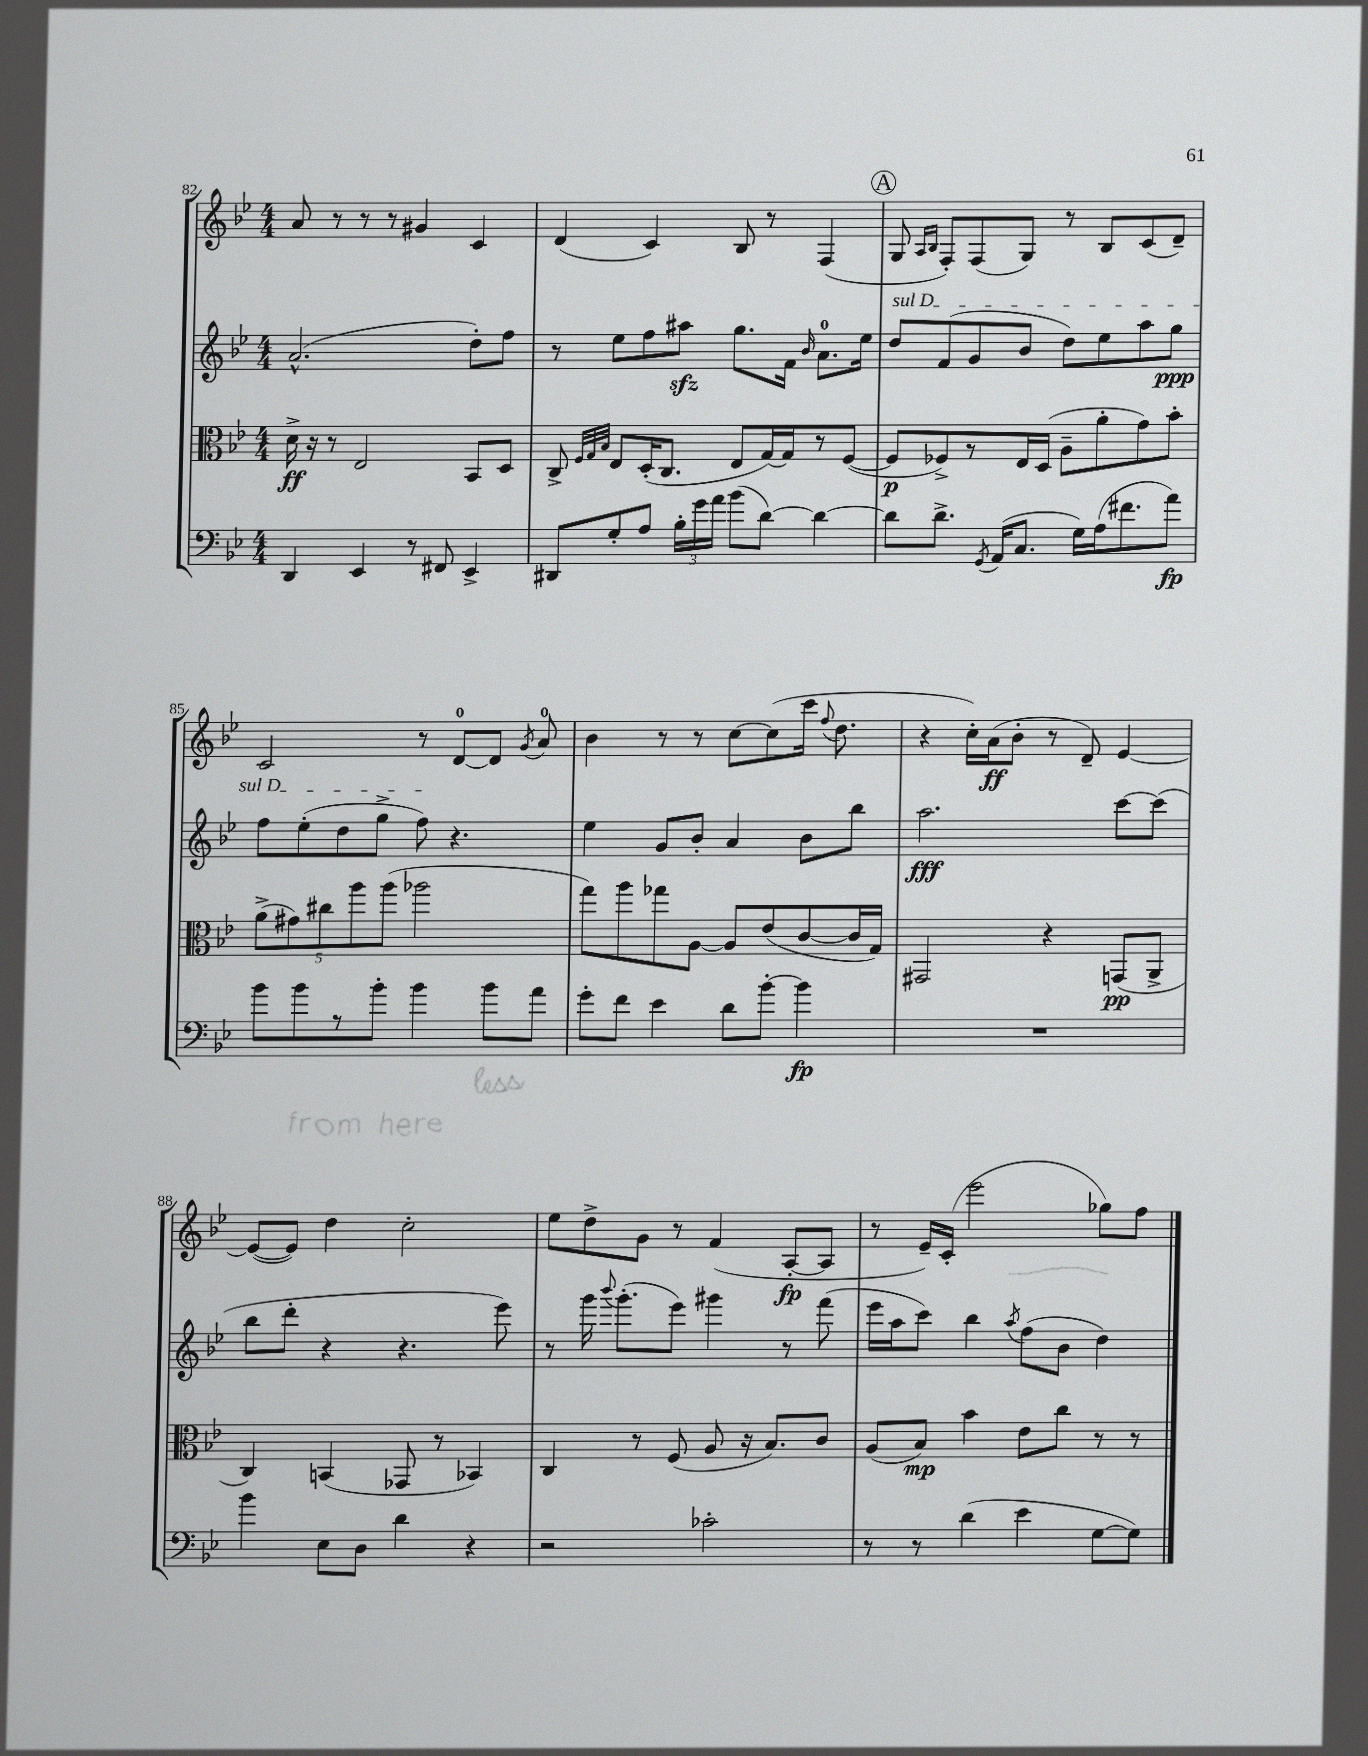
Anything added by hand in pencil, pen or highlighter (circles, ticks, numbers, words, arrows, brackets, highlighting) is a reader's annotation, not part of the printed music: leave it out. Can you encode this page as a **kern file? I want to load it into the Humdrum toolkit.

**kern	**dynam	**kern	**dynam	**kern	**dynam	**kern	**dynam
*part4	*part4	*part3	*part3	*part2	*part2	*part1	*part1
*staff4	*staff4	*staff3	*staff3	*staff2	*staff2	*staff1	*staff1
*clefF4	*	*clefC3	*	*clefG2	*	*clefG2	*
*k[b-e-]	*	*k[b-e-]	*	*k[b-e-]	*	*k[b-e-]	*
*M4/4	*	*M4/4	*	*M4/4	*	*M4/4	*
=82	=82	=82	=82	=82	=82	=82	=82
4DD/	.	16d^\	ff	(2.a^^/	.	8a/	.
.	.	16r	.	.	.	.	.
.	.	8r	.	.	.	8r	.
4EE-/	.	2E-/	.	.	.	8r	.
.	.	.	.	.	.	8r	.
8r	.	.	.	.	.	4g#X/	.
8FF#X/	.	.	.	.	.	.	.
4EE-^/	.	8BB-/L	.	8dd'\L)	.	4c/	.
.	.	8D/J	.	8ff\J	.	.	.
=83	=83	=83	=83	=83	=83	=83	=83
8DD#X/L	.	8C^/	.	8r	.	(4d/	.
.	.	32qqF/LLL	.	.	.	.	.
.	.	32qqG/	.	.	.	.	.
.	.	32qqB-/JJJ	.	.	.	.	.
8G'/	.	8E-/L	.	8ee-\L	.	.	.
8A/J	.	(16D'/K	.	8ff\	.	4c/)	.
.	.	8.C/J	.	.	.	.	.
24B-'\LL	.	.	.	8aa#Xzz\J	.	.	.
24g\	.	.	.	.	.	.	.
24a\JJ	.	.	.	.	.	.	.
(8b-\L	.	8E-/L	.	8.gg\L	.	8B-/	.
[8d\J)	.	[16G/L)	.	.	.	8r	.
.	.	16G/J]	.	16f\Jk	.	.	.
.	.	.	.	16qqb-/	.	.	.
4d\_	.	8r	.	8.a\L	.	(4F/	.
.	.	([8F/J	.	.	.	.	.
.	.	.	.	16ee-\Jk	.	.	.
!!LO:REH:place=s1:t=A
=84	=84	=84	=84	=84	=84	=84	=84
!	!	!	!	!LO:TX:a:i:t=sul D	!	!	!
8d\L]	.	8F/L]	p	8dd/L	.	8G/	.
.	.	.	.	.	.	16qqA/LL	.
.	.	.	.	.	.	16qqB-/JJ	.
8.d^\J	.	8F-X^/)	.	(8f/	.	8F'/L)	.
.	.	8r	.	8g/	.	(8F/	.
8qGG/	.	.	.	.	.	.	.
(16AA/KL	.	.	.	.	.	.	.
8.C/J	.	16E-/L	.	8b-/J	.	8G/J)	.
.	.	(16D/JJ	.	.	.	.	.
.	.	8A~\L	.	8dd\L)	.	8r	.
16G\LL)	.	.	.	.	.	.	.
(16A\J	.	8a'\	.	8ee-\	.	8B-/L	.
8.f#X\	.	.	.	.	.	.	.
.	.	8g\)	.	8aa\	.	(8c/	.
8a\J)	fp	8b-'\J	.	8gg\J	ppp	8d~/J)	.
!!LO:LB:g=z
=85	=85	=85	=85	=85	=85	=85	=85
8b-\L	.	(10a^\L	.	8ff\L	.	2c/	.
.	.	10g#X\)	.	.	.	.	.
8b-\	.	.	.	(8ee-'\	.	.	.
.	.	10cc#X\	.	.	.	.	.
8r	.	.	.	8dd\	.	.	.
.	.	10aa\	.	.	.	.	.
8b-'\J	.	.	.	8gg^\J	.	.	.
.	.	(10aa\J	.	.	.	.	.
4b-\	.	2aa-X\	.	8ff\)	.	8r	.
.	.	.	.	4.r	.	[8d/L	.
8b-\L	.	.	.	.	.	8d/J]	.
.	.	.	.	.	.	8qg/	.
8a\J	.	.	.	.	.	8a/	.
=86	=86	=86	=86	=86	=86	=86	=86
8g'\L	.	8gg\L)	.	4ee-\	.	4b-\	.
8f\J	.	8aa\	.	.	.	.	.
4e-\	.	8gg-X\	.	8g/L	.	8r	.
.	.	[8A\J	.	8b-'/J	.	8r	.
8d\L	.	8A/L]	.	4a/	.	[8cc\L	.
[8b-'\J	.	(8e-/	.	.	.	(8cc\]	.
4b-\]	fp	[8c/	.	8b-\L	.	16ccc\Jk	.
.	.	.	.	.	.	8qqff/	.
.	.	.	.	.	.	8.dd\	.
.	.	16c/L]	.	8bb-\J	.	.	.
.	.	16G/JJ)	.	.	.	.	.
=87	=87	=87	=87	=87	=87	=87	=87
1r	.	2GG#X/	.	2.aa\	fff	4r	.
.	.	.	.	.	.	16cc'\LL)	.
.	.	.	.	.	.	(16a\J	ff
.	.	.	.	.	.	8b-'\J	.
.	.	4r	.	.	.	8r	.
.	.	.	.	.	.	8d~/)	.
.	.	(8GGn/L	pp	[8ccc\L	.	[4e-/	.
.	.	8AA^/J	.	(8ccc\J]	.	.	.
!!LO:LB:g=z
=88	=88	=88	=88	=88	=88	=88	=88
4b-\	.	4C/)	.	8bb-\L	.	(8e-/L_	.
.	.	.	.	8ddd'\J	.	8e-/J])	.
8E-\L	.	(4BBn/	.	4r	.	4dd\	.
8D\J	.	.	.	.	.	.	.
4d\	.	8GG-X/	.	4.r	.	2cc'\	.
.	.	8r	.	.	.	.	.
4r	.	4BB-X/)	.	.	.	.	.
.	.	.	.	8eee-\)	.	.	.
=89	=89	=89	=89	=89	=89	=89	=89
2r	.	4C/	.	8r	.	8ee-\L	.
.	.	.	.	16ggg\	.	8dd^\	.
.	.	.	.	8qqbbb-/	.	.	.
.	.	.	.	(8.ggg'\L	.	.	.
.	.	8r	.	.	.	8g\J	.
.	.	(8F/	.	8eee-\J)	.	8r	.
2c-X'\	.	8A/	.	4ggg#X\	.	(4f/	.
.	.	16r	.	.	.	.	.
.	.	8.B-/L)	.	.	.	.	.
.	.	.	.	8r	.	[8A'/L	fp
.	.	8c/J	.	(8fff\	.	8A/J]	.
=90	=90	=90	=90	=90	=90	=90	=90
8r	.	(8A/L	.	16eee-\LL	.	8r	.
.	.	.	.	16aa\J	.	.	.
8r	.	8B-/J)	mp	8ccc\J)	.	16e-~/LL)	.
.	.	.	.	.	.	(16c'/JJ	.
(4d\	.	4b-\	.	4bb-\	.	2eee-\	.
.	.	.	.	8qaa/	.	.	.
4e-\	.	8e-\L	.	(8ff\L	.	.	.
.	.	8cc\J	.	8b-\J	.	.	.
[8G\L	.	8r	.	4dd\)	.	8gg-X\L)	.
8G\J])	.	8r	.	.	.	8ff\J	.
==	==	==	==	==	==	==	==
*-	*-	*-	*-	*-	*-	*-	*-
